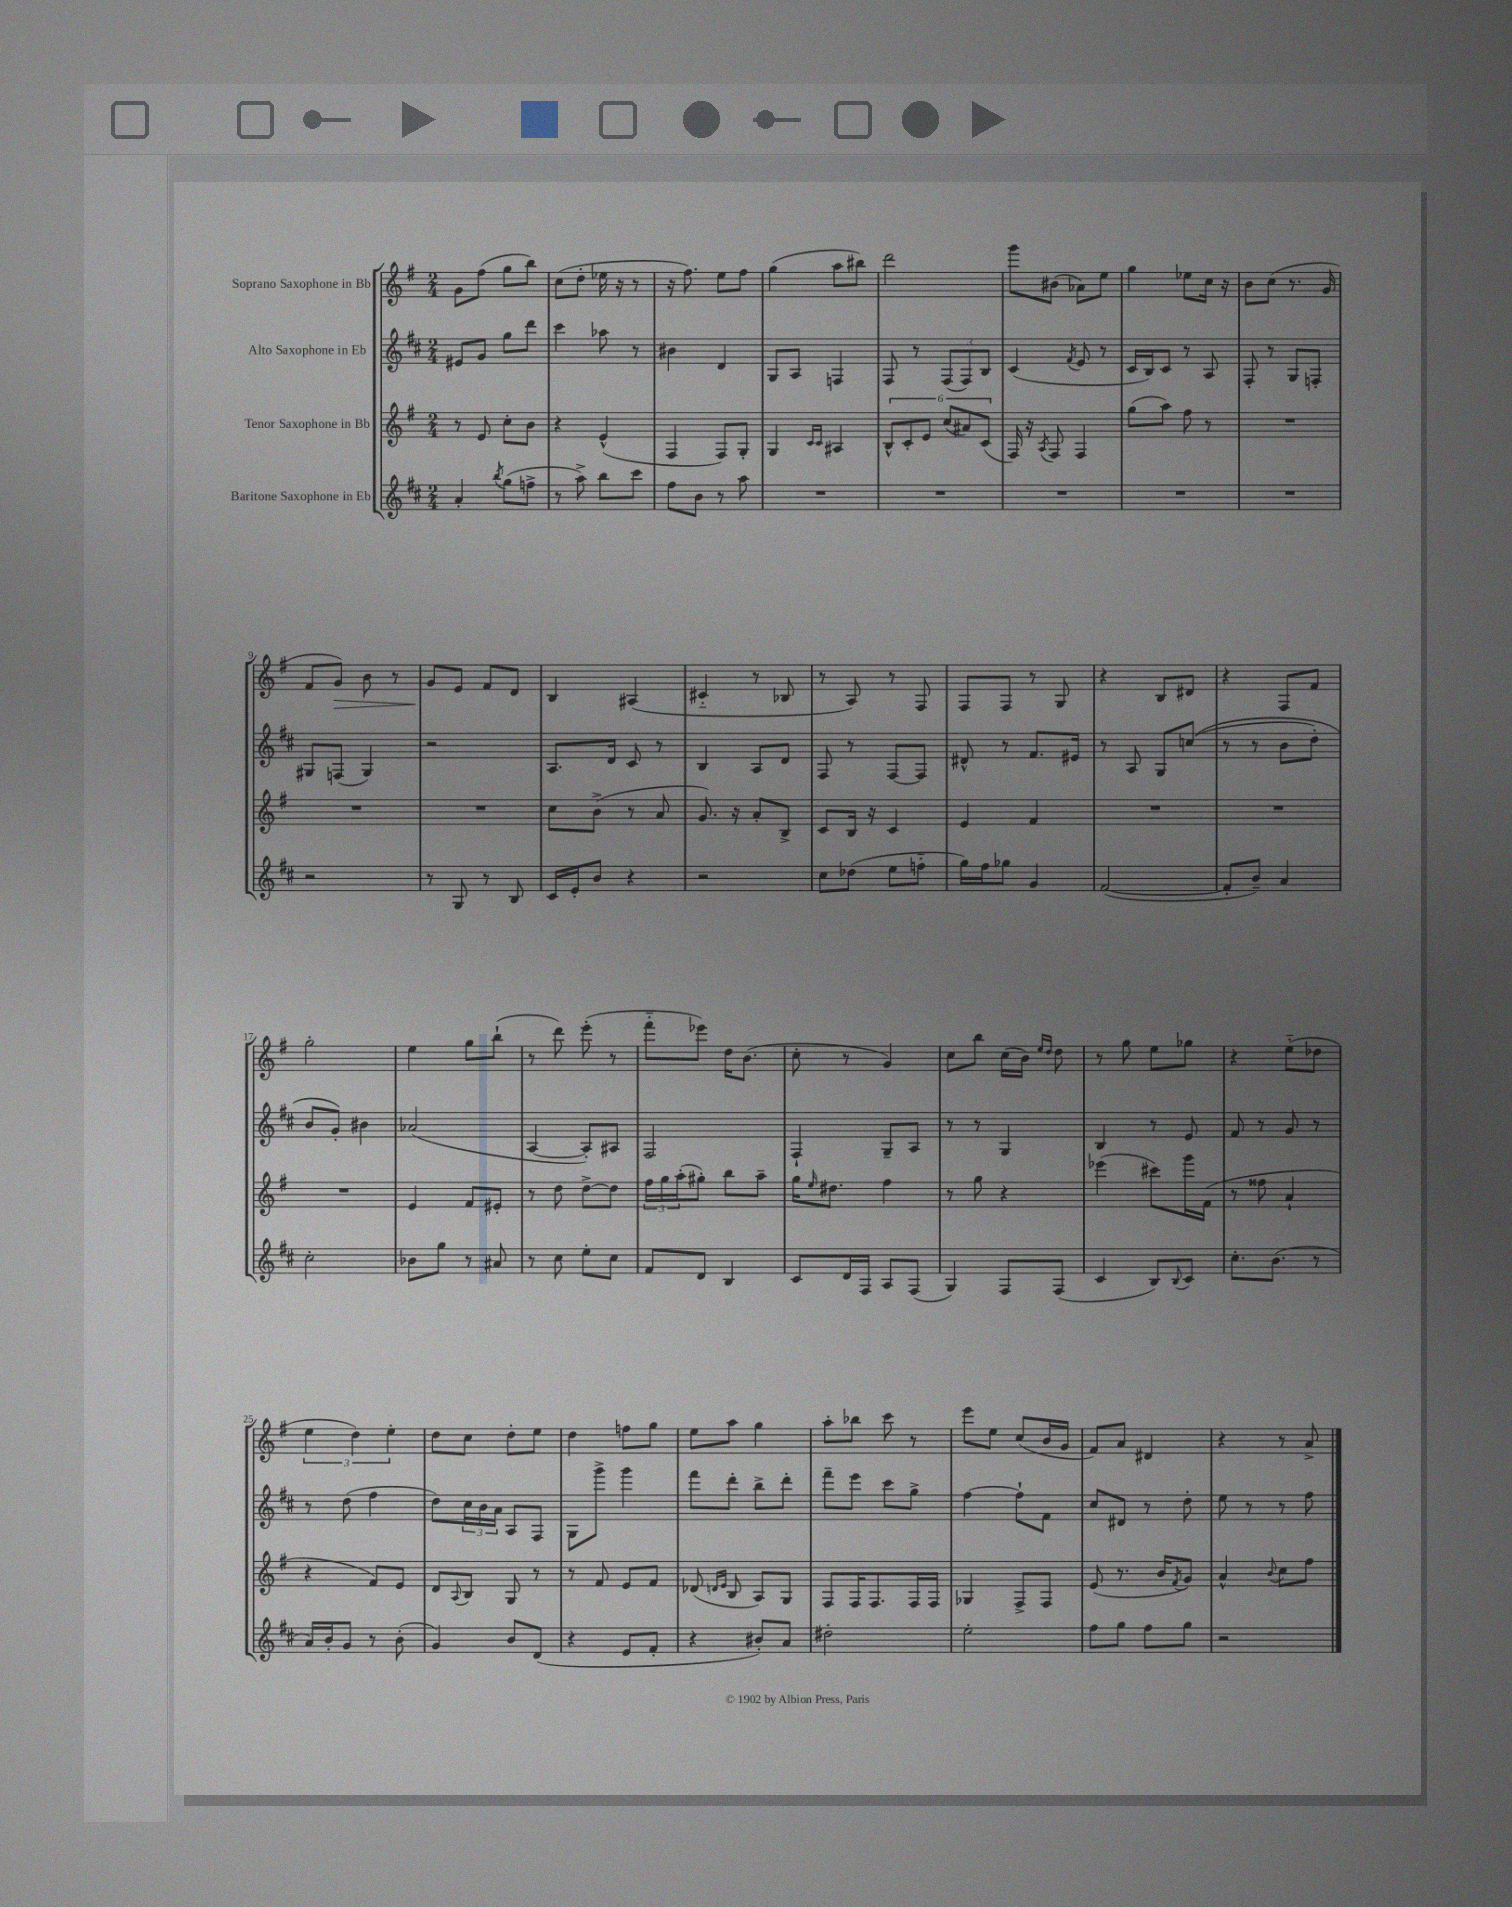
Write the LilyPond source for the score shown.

<<
\new StaffGroup <<
\new Staff = "s0" \with { instrumentName = "Soprano Saxophone in Bb" } {
    \clef treble \key g \major \numericTimeSignature \time 2/4
    g'8 fis''8( g''8 b''8) |
    c''8( d''8-. ees''16 r16 r8 |
    r16 fis''8.) e''8 fis''8 |
    g''4( a''8 bis''8) |
    d'''2 |
    g'''8 bis'8( aes'8) e''8 |
    g''4 ees''8 c''16 r16 |
    b'8 c''8( r8. g'16 |
    fis'8 g'8\>) b'8 r8 |
    g'8\! e'8 fis'8 d'8 |
    b4 ais4( |
    cis'4-_ r8 bes8 |
    r8 a8) r8 fis8 |
    fis8 fis8 r8 g8 |
    r4 b8 dis'8 |
    r4 fis8 fis'8 |
    g''2-. |
    e''4 g''8 b''8-!( |
    r8 d'''8) e'''8-.( r8 |
    fis'''8-_ ees'''8) d''16 b'8.( |
    c''8-. r8 g'4) |
    c''8 b''8 c''16( b'16) \grace { e''16 d''16 } d''8 |
    r8 g''8 e''8 ges''8 |
    r4 e''8-_( des''8 |
    \tuplet 3/2 { e''4 d''4) e''4-. } |
    d''8 c''8 d''8-. e''8 |
    d''4 f''8 g''8 |
    e''8 a''8 g''4 |
    a''8-. bes''8 c'''8 r8 |
    e'''8 e''8 c''8( b'16 g'16 |
    fis'8) a'8 dis'4 |
    r4 r8 a'8-> \bar "|." |
}
\new Staff = "s1" \with { instrumentName = "Alto Saxophone in Eb" } {
    \clef treble \key d \major \numericTimeSignature \time 2/4
    eis'8 g'8 g''8 d'''8 |
    cis'''4 aes''8 r8 |
    bis'4 d'4 |
    g8 a8 f4 |
    fis8 r8 \tuplet 3/2 { fis8( fis8) b8 } |
    cis'4( \acciaccatura { fis'8 } e'8 r8 |
    cis'16 b16) cis'8 r8 a8 |
    fis8-. r8 g8 f8-. |
    gis8 f8( gis4) |
    r2 |
    a8. d'16 cis'8 r8 |
    b4 a8 d'8 |
    fis8 r8 fis8~ fis8 |
    dis'8-^ r8 fis'8. eis'16 |
    r8 a8 g8 c''8(\( |
    r8 r8 b'8 d''8-.) |
    b'8 g'8-.\) bis'4 |
    aes'2( |
    a4~ a8-.) ais8 |
    fis2 |
    fis4-! g8-- a8 |
    r8 r8 g4 |
    b4 r8 e'8 |
    fis'8 r8 g'8 r8 |
    r8 d''8( fis''4 |
    d''8) \tuplet 3/2 { cis''16 b'16 a'16 } a8 fis8 |
    g8 g'''8-> g'''4 |
    fis'''8 d'''8-. b''8-> d'''8-. |
    fis'''8-- e'''8 cis'''8 g''8-> |
    fis''4~ fis''8-! fis'8 |
    cis''8 dis'8 r8 d''8-. |
    e''8 r8 r8 fis''8 \bar "|." |
}
\new Staff = "s2" \with { instrumentName = "Tenor Saxophone in Bb" } {
    \clef treble \key g \major \numericTimeSignature \time 2/4
    r8 e'8 c''8-. b'8 |
    r4 e'4-^( |
    fis4 fis8) g8-. |
    g4 \grace { c'16 c'16 } ais4 |
    \tuplet 6/4 { b8-^ c'8-. e'8 c''8( ais'8) c'8( } |
    fis16) r16 \acciaccatura { a8 } fis8 fis4 |
    g''8( a''8) fis''8 r8 |
    R2 |
    R2 |
    R2 |
    c''8 b'8->( r8 a'8 |
    g'8.) r16 a'8-. b8-> |
    c'8 b16 r16 c'4 |
    e'4 fis'4 |
    R2 |
    R2 |
    R2 |
    e'4 fis'8 eis'8-. |
    r8 d''8 d''8~-> d''8 |
    \tuplet 3/2 { fis''16 g''16 a''16-.( } gis''8-.) b''8 a''8-- |
    g''16 \grace { e''16 } dis''8. fis''4 |
    r8 g''8 r4 |
    ees'''4( cis'''8) g'''16 fis'16( |
    r8 fisis''8 a'4-! |
    r4 fis'8) e'8 |
    d'8 \appoggiatura { a8 } b8 g8 r8 |
    r8 fis'8 e'8 fis'8 |
    des'8( \grace { d'16 e'16 } b8 a8) g8 |
    fis8 fis16 fis8. fis16 fis16 |
    ges4 fis8-> fis8 |
    e'8( r8. b'16 \acciaccatura { fis'8 } g'8) |
    a'4-^ \appoggiatura { b'8 } c''8 fis''8 \bar "|." |
}
\new Staff = "s3" \with { instrumentName = "Baritone Saxophone in Eb" } {
    \clef treble \key d \major \numericTimeSignature \time 2/4
    a'4-. \acciaccatura { b''8 } g''8( f''8-> |
    r8 a''8->) b''8 cis'''8 |
    fis''8 b'8 r8 a''8 |
    R2 |
    R2 |
    R2 |
    R2 |
    R2 |
    r2 |
    r8 g8 r8 b8 |
    cis'16 e'16-. b'8 r4 |
    r2 |
    cis''8 des''8( e''8 f''8-_ |
    g''16) fis''16 ges''8 g'4 |
    fis'2~( |
    fis'8-. b'8--) a'4 |
    cis''2-. |
    bes'8 g''8 r8 ais'8 |
    r8 cis''8 e''8-. cis''8 |
    fis'8 d'8 b4 |
    cis'8 d'16 fis16 a8 fis8( |
    g4) fis8 fis8( |
    cis'4 b8) \appoggiatura { b8 } cis'8 |
    cis''8.-. b'8.( r8 |
    a'16) b'16-. g'8 r8 b'8-.( |
    g'4) b'8 d'8( |
    r4 e'8 fis'8-. |
    r4 bis'8-.) a'8 |
    dis''2-. |
    e''2-. |
    fis''8 g''8 fis''8 g''8 |
    r2 \bar "|." |
}
>>
>>
